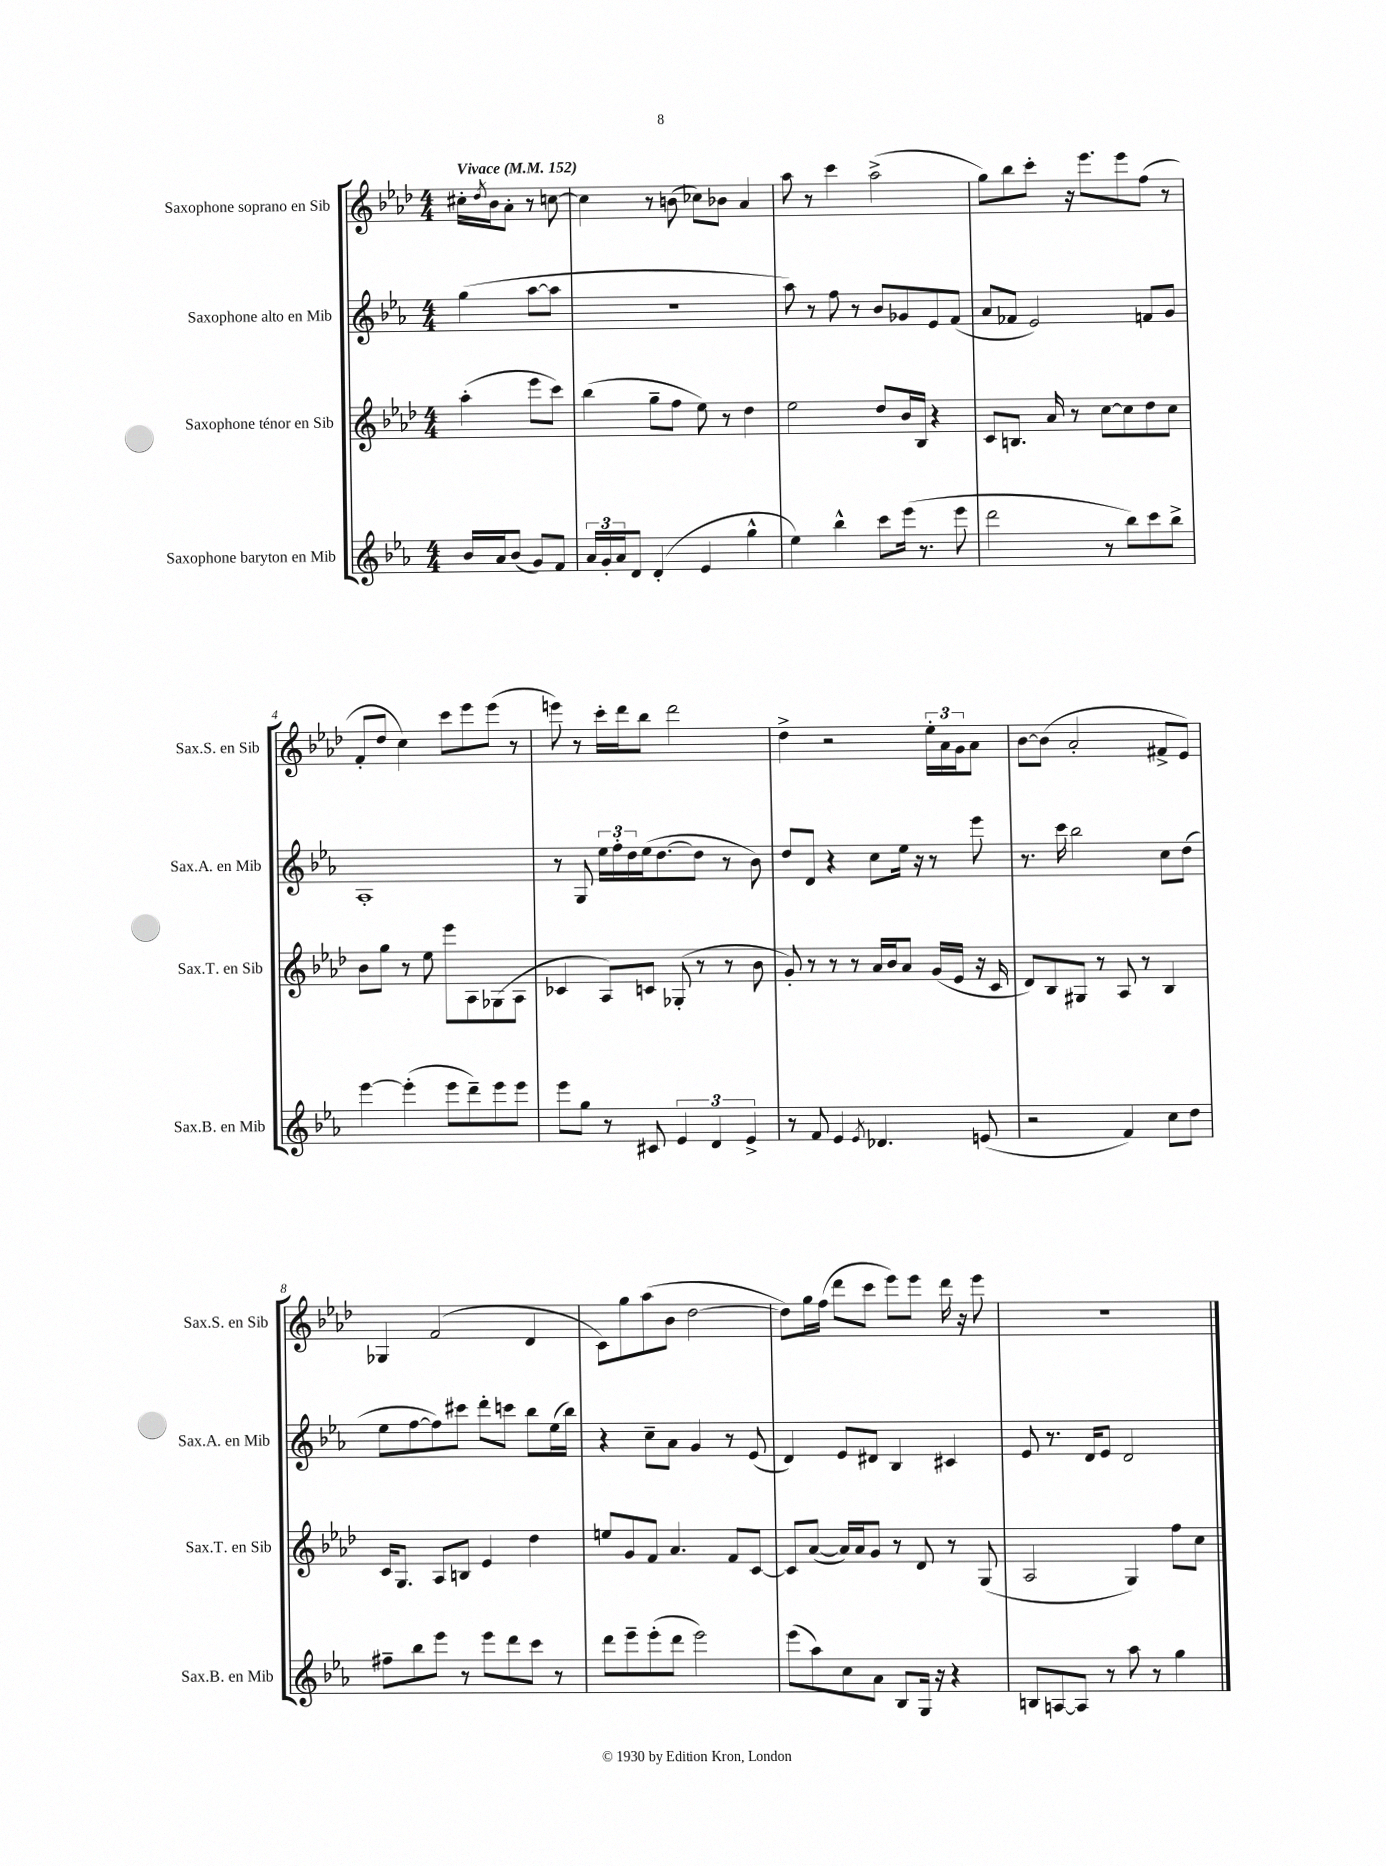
<<
\new StaffGroup <<
\new Staff = "s0" \with { instrumentName = "Saxophone soprano en Sib" shortInstrumentName = "Sax.S. en Sib" } {
    \clef treble \key aes \major \numericTimeSignature \time 4/4 \partial 2 \tempo "Vivace" 4 = 152
    cis''16-. \acciaccatura { des''8 } bes'16 aes'8-. r8 c''8~ |
    c''4 r8 b'8( ces''8) bes'8 aes'4 |
    aes''8 r8 c'''4 aes''2->( |
    g''8) bes''8 c'''8-. r16 ees'''8. ees'''8 f''8( r8 |
    f'8-. des''8 c''4) c'''8 ees'''8 ees'''8( r8 |
    e'''8) r8 c'''16-. des'''16 bes''8 des'''2 |
    des''4-> r2 \tuplet 3/2 { ees''16-. aes'16 g'16 } aes'8 |
    bes'8~ bes'8( aes'2-. fis'8-> ees'8) |
    ges4 f'2( des'4 |
    c'8) g''8 aes''8( bes'8 des''2~ |
    des''8) g''16 f''16( des'''8 c'''8 ees'''8) ees'''8 des'''16 r16 ees'''8 |
    R1 \bar "|." |
}
\new Staff = "s1" \with { instrumentName = "Saxophone alto en Mib" shortInstrumentName = "Sax.A. en Mib" } {
    \clef treble \key ees \major \numericTimeSignature \time 4/4 \partial 2
    g''4( aes''8~ aes''8 |
    R1 |
    aes''8) r8 f''8 r8 bes'8 ges'8 ees'8 f'8( |
    aes'8 fes'8 ees'2) f'8 g'8 |
    aes1-. |
    r8 g8 \tuplet 3/2 { ees''16 f''16-. d''16 } ees''16( d''8.~ d''8 r8 bes'8) |
    d''8 d'8 r4 c''8 ees''16 r16 r8 ees'''8 |
    r8. c'''16 bes''2 c''8 d''8( |
    ees''8 f''8~ f''8) cis'''8 d'''8-. c'''8 bes''8 ees''16( bes''16) |
    r4 c''8-- aes'8 g'4 r8 ees'8( |
    d'4) ees'8 dis'8 bes4 cis'4 |
    ees'8 r8. d'16 ees'8 d'2 \bar "|." |
}
\new Staff = "s2" \with { instrumentName = "Saxophone ténor en Sib" shortInstrumentName = "Sax.T. en Sib" } {
    \clef treble \key aes \major \numericTimeSignature \time 4/4 \partial 2
    aes''4-.( ees'''8 c'''8) |
    bes''4( g''8-- f''8 ees''8) r8 des''4 |
    ees''2 des''8 bes'16 bes16 r4 |
    c'8 b8. aes'16 r8 c''8~ c''8 des''8 c''8 |
    bes'8 g''8 r8 ees''8 ees'''8 aes8 ges8( aes8 |
    ces'4 aes8) c'8 ges8-.( r8 r8 bes'8 |
    g'8-.) r8 r8 r8 aes'16 bes'16 aes'8 g'16( ees'16 r16 c'16 |
    des'8) bes8 gis8 r8 aes8 r8 bes4 |
    c'16 g8. aes8 b8 ees'4 des''4 |
    e''8 g'8 f'8 aes'4. f'8 c'8~ |
    c'8 aes'8~( aes'16) aes'16 g'8 r8 des'8 r8 g8( |
    aes2 g4) f''8 c''8 \bar "|." |
}
\new Staff = "s3" \with { instrumentName = "Saxophone baryton en Mib" shortInstrumentName = "Sax.B. en Mib" } {
    \clef treble \key ees \major \numericTimeSignature \time 4/4 \partial 2
    bes'16 aes'16 bes'8( g'8) f'8 |
    \tuplet 3/2 { aes'16 g'16-. aes'16 } d'8 d'4-.( ees'4 g''4-^ |
    ees''4) bes''4-^ c'''8 ees'''16( r8. ees'''8 |
    d'''2 r8 bes''8) c'''8 bes''8-> |
    ees'''4~ ees'''4-.( ees'''8 d'''8--) ees'''8 ees'''8 |
    ees'''8 g''8 r8 cis'8 \tuplet 3/2 { ees'4 d'4 ees'4-> } |
    r8 f'8 ees'4 \acciaccatura { ees'8 } des'4. e'8( |
    r2 f'4) c''8 d''8 |
    fis''8-- bes''8 ees'''8 r8 ees'''8 d'''8 c'''8 r8 |
    d'''8 ees'''8-- ees'''8-.( d'''8 ees'''2) |
    ees'''8( aes''8) c''8 aes'8 bes8 g16 r16 r4 |
    b8 a8~ a8 r8 aes''8 r8 g''4 \bar "|." |
}
>>
>>
